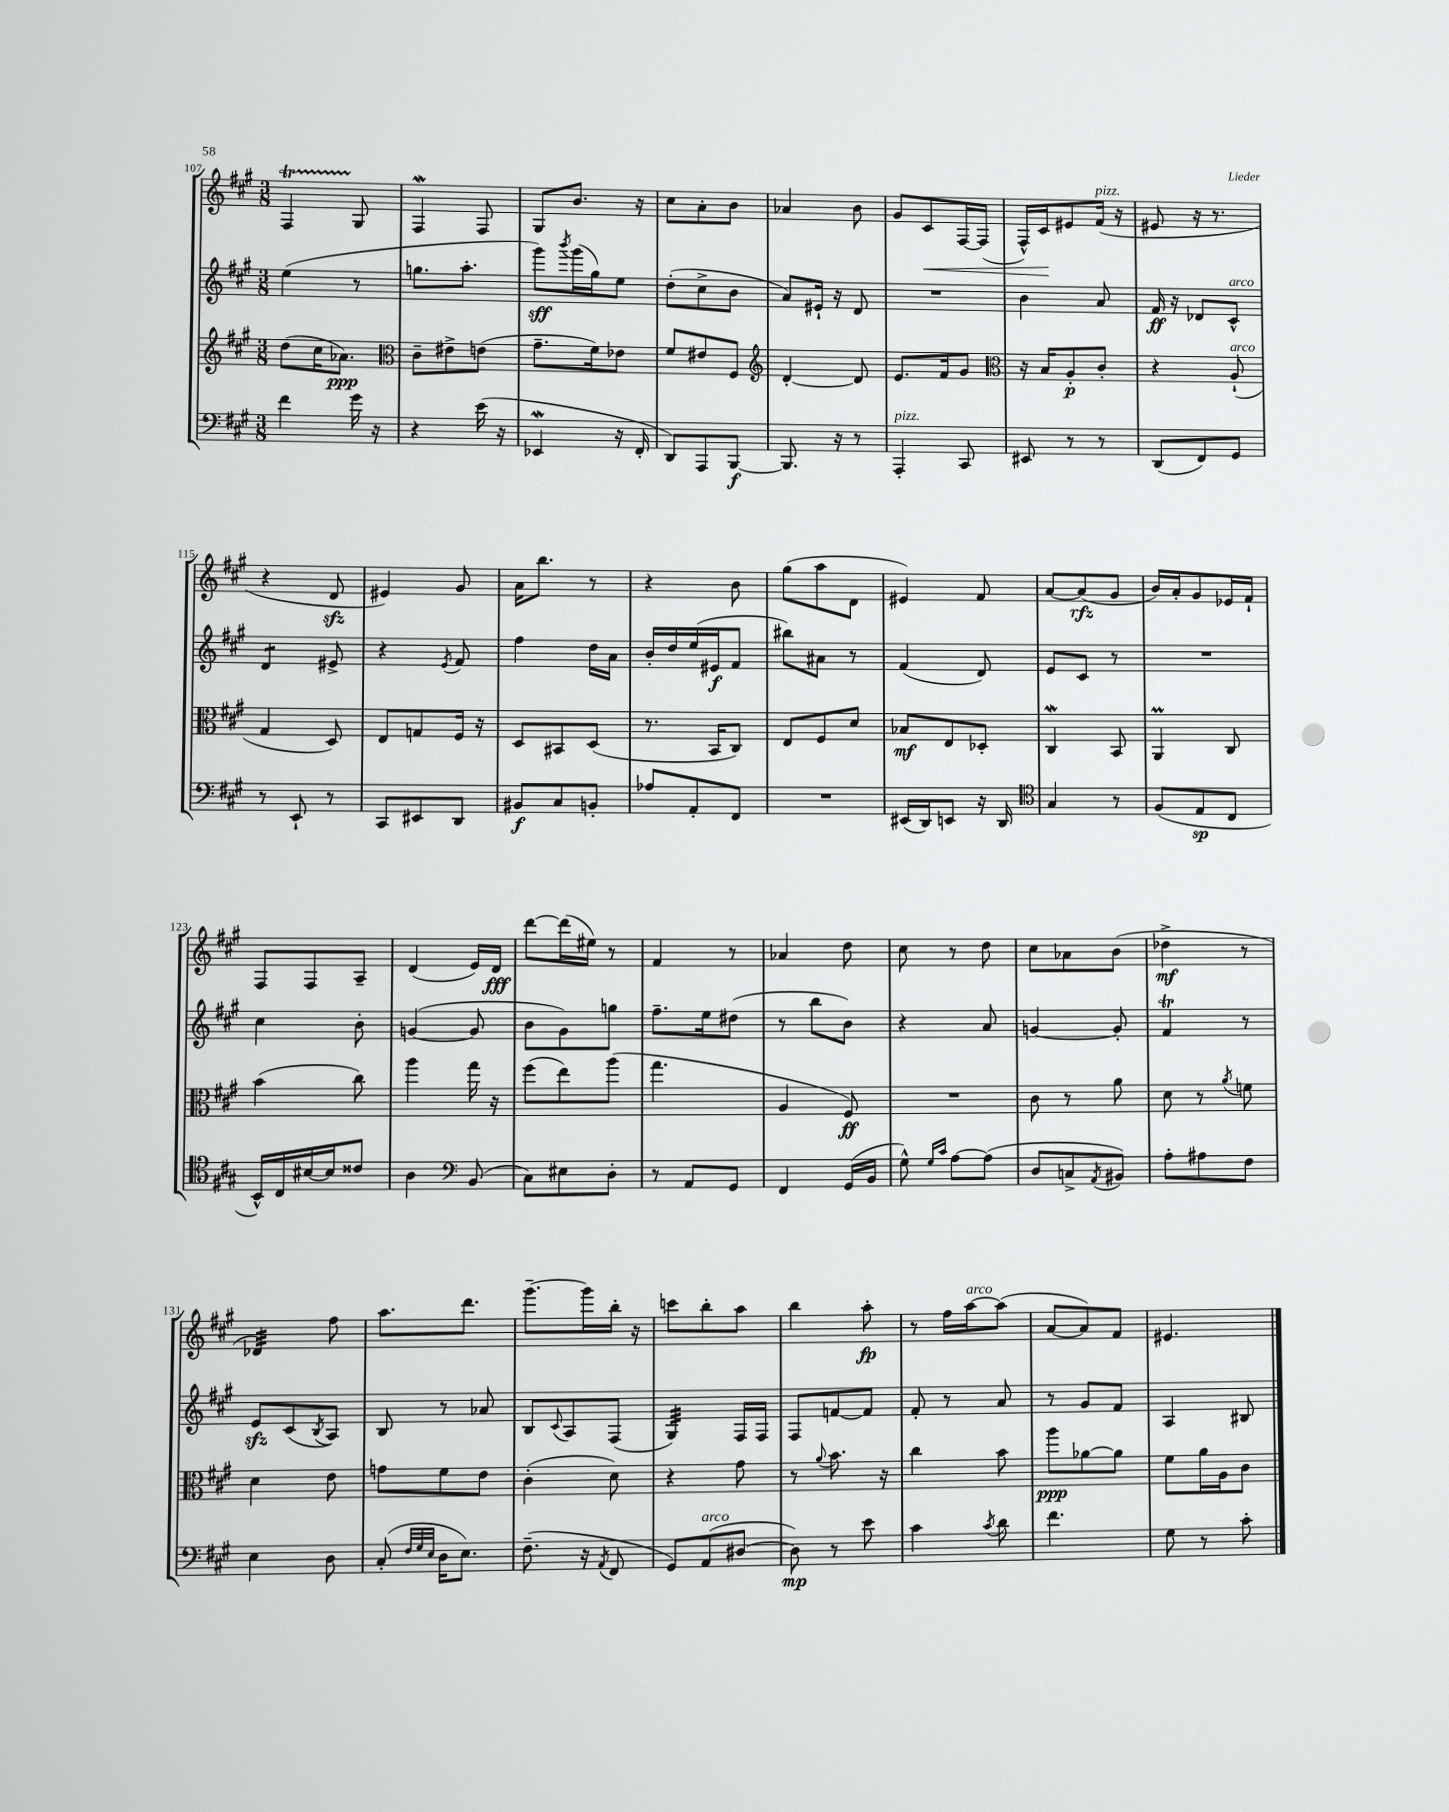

**kern	**kern	**kern	**kern
*staff4	*staff3	*staff2	*staff1
*clefF4	*clefG2	*clefG2	*clefG2
*k[f#c#g#]	*k[f#c#g#]	*k[f#c#g#]	*k[f#c#g#]
*M3/8	*M3/8	*M3/8	*M3/8
4f#	(8dd	(4ee	4F#
.	16cc#	.	.
.	8.a-)	.	.
16g#	.	8r	8G#
16r	.	.	.
=	=	=	=
*	*clefC3	*	*
4r	8c#~	8.gg	4F#
.	8e#^	.	.
.	.	8.aa'	.
(16e	(8e	.	8F#
16r	.	.	.
=	=	=	=
4EE-	8.g#~	8ggg#)	8G#
.	.	8qbbb	.
.	.	(16ggg#	8.b
.	16f#)	16gg#)	.
16r	8e-	8ee	.
16FF#'	.	.	16r
=	=	=	=
8DD)	8f#	(8dd'	8cc#
8AAA	8e#	8cc#^	8a'
[8BBB	8F#	8b	8b
=	=	=	=
*	*clefG2	*	*
8.BBB]	[4d'	8a)	4a-
.	.	16e#`	.
16r	.	16r	.
8r	8d]	8d	8b
=	=	=	=
4AAA'	8.e	4.r	8g#
.	.	.	8c#
.	16f#	.	.
8CC#	8g#	.	[16F#
.	.	.	(16F#]
=	=	=	=
*	*clefC3	*	*
8EE#	16r	4b	16F#^^)
.	16B	.	16c#
8r	8A'	.	8e#
8r	8c#'	8a	(16f#
.	.	.	16r
=	=	=	=
(8DD	4r	16f#	8e#
.	.	16r	.
8FF#)	.	8d-	16r
.	.	.	8.r
8GG#	(8A`	8c#^^	.
=	=	=	=
8r	4G#	4d	4r
8EE`	.	.	.
8r	8D)	8e#^	8d
=	=	=	=
8CC#	8E	4r	4e#)
8EE#	8G	.	.
.	.	8qe	.
8DD	16F#	8f#	8g#
.	16r	.	.
=	=	=	=
8BB#	8D	4ff#	16a
.	.	.	8.bb
8C#	8BB#	.	.
8BB'	(8D	16dd	8r
.	.	16a	.
=	=	=	=
8A-	8.r	16b'	4r
.	.	16dd	.
8AA'	.	(16ee	.
.	16BB	16e#	.
8FF#	8C#)	8f#	8b
=	=	=	=
4.r	8E	8bb#)	(8gg#
.	8F#	8a#	8aa
.	8d	8r	8d
=	=	=	=
(16EE#	8B-	(4f#	4e#)
16DD)	.	.	.
8EE	8E	.	.
16r	8D-'	8d)	8f#
16DD	.	.	.
=	=	=	=
*clefC4	*	*	*
4G#	4C#	8e	[8a
.	.	8c#	(8a]
8r	8BB	8r	8g#
=	=	=	=
(8F#	4AA	4.r	16b)
.	.	.	16a'
8E	.	.	8g#
8C#	8C#	.	16e-
.	.	.	16f#`
=	=	=	=
16BB^^)	(4b	4cc#	8F#
16C#	.	.	.
[16B#	.	.	8F#
16B#]	.	.	.
8c##	8cc#)	8b'	8A~
=	=	=	=
4A	4aa	([4g	(4d
*clefF4	*	*	*
(8BB	16gg#	8g]	16e)
.	16r	.	16d
=	=	=	=
8C#)	(8ff#	8b	[8ddd
8E#	8ee)	8g#)	(16ddd]
.	.	.	16ee#)
8D'	(8aa	8gg	8r
=	=	=	=
8r	4.gg#	8.ff#~	4f#
8AA	.	.	.
.	.	16ee	.
8GG#	.	(8dd#	8r
=	=	=	=
4FF#	4A	8r	4a-
.	.	8bb	.
(16GG#	8F#)	8b)	8dd
16BB	.	.	.
=	=	=	=
8G#^^)	4.r	4r	8cc#
16qqG#	.	.	.
16qqc#	.	.	.
[8A	.	.	8r
(8A]	.	8a	8dd
=	=	=	=
8D	8c#	[4g	8cc#
8C^	8r	.	8a-
8qAA	.	.	.
8BB#)	8a	8g']	(8b
=	=	=	=
8A'	8d	4f#	4dd-^
8A#	8r	.	.
.	8qa	.	.
8F#	8f	8r	8r
=	=	=	=
4E	4d	8e	4d-)
.	.	(8c#	.
.	.	8qB	.
8D	8e	8A)	8ff#
=	=	=	=
(8C#'	8g	8B	8.aa
32qqF#	.	.	.
32qqG#	.	.	.
32qqE	.	.	.
16D	8f#	8r	.
8.E)	.	.	8.ddd
.	8e	8a-	.
=	=	=	=
(8.F#~	(4c#'	8B	[8.ggg#~
.	.	8qqc#	.
.	.	8A	.
16r	.	.	16ggg#]
8qAA	.	.	.
8FF#	8d)	(8F#	16bb'
.	.	.	16r
=	=	=	=
8GG#)	4r	4G#)	8ccc
(8AA	.	.	8bb'
[8D#	8g#	16F#	8aa
.	.	16F#	.
=	=	=	=
8D#])	8r	8F#	4bb
.	8qqa	.	.
8r	8.b	[8f	.
8e	.	8f]	8aa'
.	16r	.	.
=	=	=	=
4c#	4cc#	8f#'	8r
.	.	8r	16ff#
.	.	.	[16aa
8qc#	.	.	.
8d	8b	8a	(8aa]
=	=	=	=
4.f#	8aa	8r	[8a
.	[8a-	8g#	8a])
.	8a-]	8f#	8f#
=	=	=	=
8G#	8f#	4A	4.e#
8r	16a	.	.
.	16A	.	.
8c#'	8c#	8B#	.
==	==	==	==
*-	*-	*-	*-
